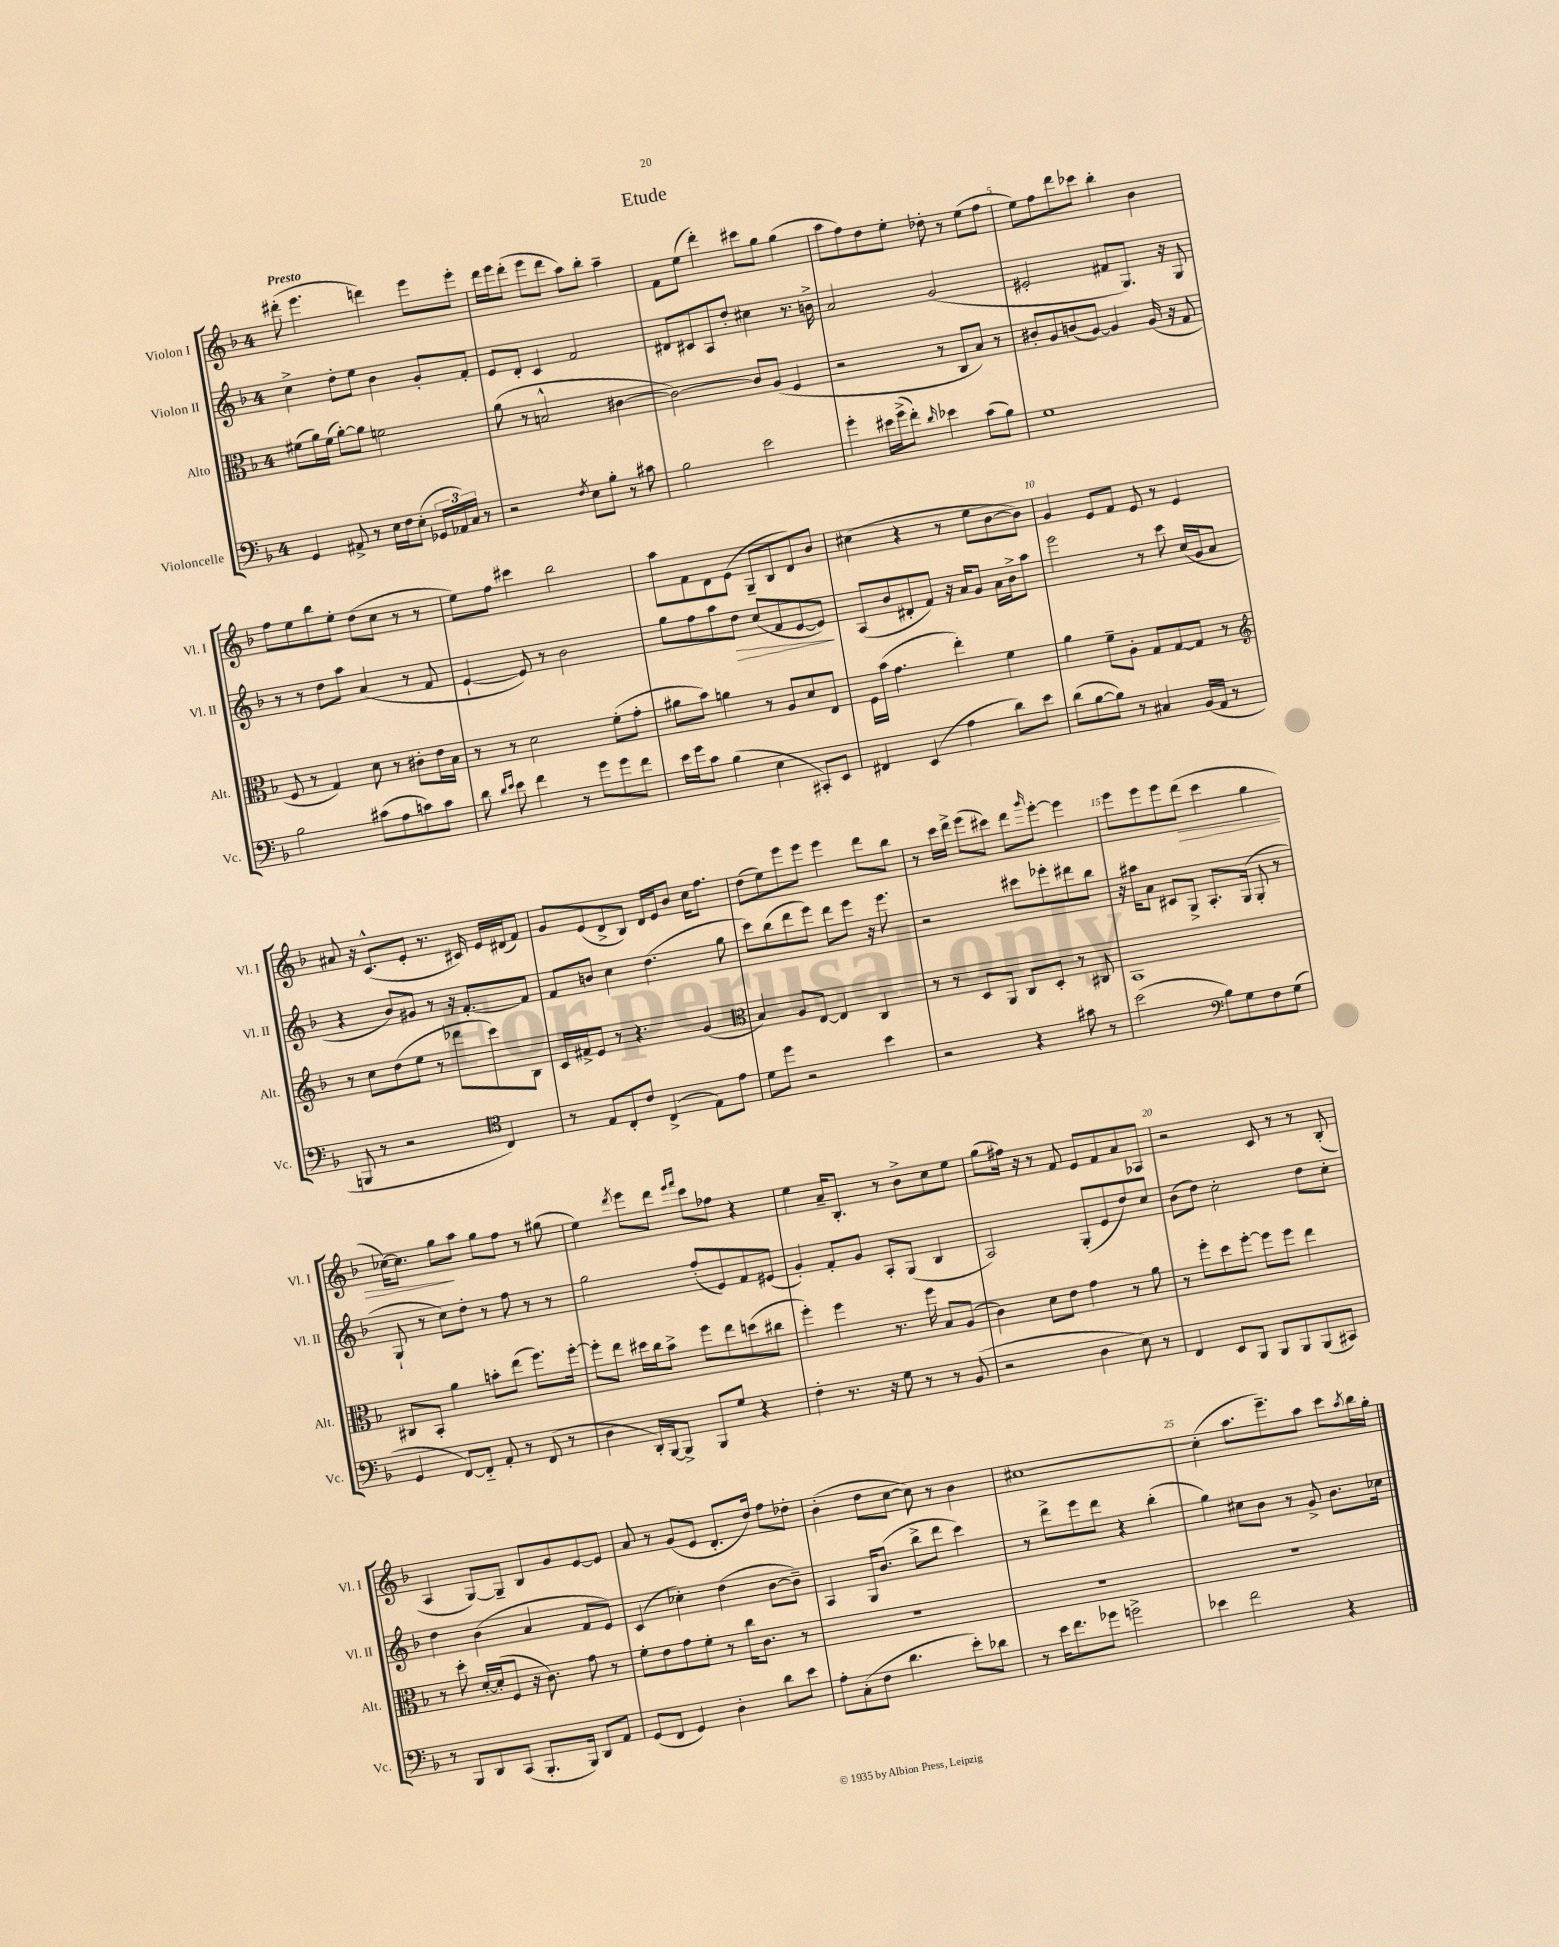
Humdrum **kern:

**kern	**kern	**kern	**kern
*staff4	*staff3	*staff2	*staff1
*clefF4	*clefC3	*clefG2	*clefG2
*k[b-]	*k[b-]	*k[b-]	*k[b-]
*M4/4	*M4/4	*M4/4	*M4/4
4GG	(8f#	4cc^	(8ddd#'
.	16a)	.	4.eee
.	(16f#	.	.
8AA#^	[8a')	8dd'	.
8r	8a]	8ee	.
16E	2f	4b-	4ddd)
16F	.	.	.
(8E'	.	.	.
24GG-	.	8g'	8eee
24AA-)	.	.	.
24C	.	.	.
8r	.	8f'	8eee'
=	=	=	=
2r	(8a	8e	16ddd
.	.	.	16eee
.	8r	8d'	(8ddd'
.	2B^^	4c	8eee
.	.	.	8ddd
8qF	.	.	.
8E	.	2f	8aa)
8B-'	.	.	8bb-'
8r	[4c#	.	4aa~
8c#	.	.	.
=	=	=	=
2B-	2c#_)	8d#	8f
.	.	8c#	(8ee
.	.	8A	4ddd')
.	.	8dd'	.
2e	8c#]	4cc#	8ccc#
.	(8A	.	8gg
.	4F	8.r	(4gg
.	.	16b^	.
=	=	=	=
4g'	2r	2a	8aa
.	.	.	8ff)
16e#	.	.	8dd
(16g^	.	.	.
8f')	.	.	8ee'
16qqd	.	.	.
4e-	8r	(2g	8dd-'
.	8C	.	8r
(8c	8B-)	.	(8ee
8B-)	8r	.	8ff
=	=	=	=
1G	8c#'	2e#'	8ee)
.	8A	.	8ff
.	(8c	.	8ddd
.	[8A)	.	8ccc-
.	4A]	8f#	4bb-'
.	.	8.G)	.
.	(16A	.	4b-
.	16r	16r	.
.	8G	8G	.
=	=	=	=
2B-	8F	8r	8ff
.	8r	8r	8ee
.	4G)	8dd	8bb-
.	.	8aa	8ee'
(8c#	8d	(4a	(8dd
8A	8r	.	8cc
8c)	8c#'	8r	8r
8c	16e	8f	8r
.	16B-	.	.
=	=	=	=
8d	8r	[4e`	8ee)
16qqd	.	.	.
16qqe	.	.	.
8e	8r	.	8ff
4f	2d	8e])	4ccc#
.	.	8r	.
8r	.	2b-	2bb-
8g	.	.	.
8g	(8f'	.	.
8f	8g'	.	.
=	=	=	=
16e	8a#	8gg	8aa
16g	.	.	.
8c	8b-)	8ff	8f
(4B-	4a	8aa	8d
.	.	8dd	(8e
4E	8r	(8cc	8G~
.	8A	8f	8B-
8CC#')	8d	[8e	8d)
8EE	8E	8e])	8b-
=	=	=	=
4FF#	16F	(8A	(4cc#
.	(16b-	.	.
.	4.g	8b-	.
(4EE	.	8d#'	4r
.	.	8f)	.
4A	4ee')	16r	8r
.	.	16a	.
.	.	8g	8ee
8d)	4f	16a	[8b-
.	.	16b-^	.
8e	.	8aa	8b-])
=	=	=	=
(8d	4a	2eee	4g
[8B-	.	.	.
8B-])	8f~	.	8e
8r	8A'	.	8f
4C#	8G	8r	8e
.	[8G	8ccc	8r
(16BB-	8G]	(16cc	4e
16AA	.	16g	.
8r	8r	8a	.
=	=	=	=
*	*clefG2	*	*
8BBB	8r	4r	8a#
8r	8cc	.	16r
.	.	.	(8.c^^
2r	(8dd	8b-)	.
.	8ee	8g#	8e'
.	8r	8r	8.r
.	8ddd-	16r	.
.	.	[8.f'	16c#)
*clefC4	*	*	*
4C)	8ccc)	.	16e
.	.	.	(16d#
.	8B-	8f]	8f)
=	=	=	=
8r	16c	8f	8g
.	16f#^	.	.
8E	8e	8b	(8e
8C'	8r	4cc	8d^
8c	4.r	.	8B-)
(4C^	.	(4.dd	16d
.	.	.	16e
.	.	.	8b-
8E)	(4g	.	16cc
.	.	.	8.ff
8e	.	8gg	.
=	=	=	=
*	*clefC3	*	*
8d	4B-)	8ccc)	(8dd
8dd	.	(8bb-	8ee)
2r	8A	8ddd	8eee
.	[8E	8eee)	8eee
.	4E]	8ddd	4eee
.	.	8eee	.
4b-	4C	16r	8ddd
.	.	8.eee	.
.	.	.	8bb-
=	=	=	=
2r	8r	2r	8r
.	8r	.	16ccc
.	.	.	16ddd^
.	8D	.	(8eee
.	8AA	.	8ccc#)
4r	8C	8ccc#	8ddd
.	.	.	16qqggg
.	8D'	8eee-'	[8eee'
8g#	8r	8ddd#	4eee]
8r	8C#	8bb-	.
=	=	=	=
(2b-	1BB-	16r	8eee
.	.	16aa#	.
.	.	8a	8eee
.	.	8c#	8eee
.	.	8G^	(8ddd
*clefF4	*	*	*
8B-)	.	8.A'	4ccc
8G	.	.	.
.	.	(16G	.
8F	.	8G'	4gg
(8G	.	8r	.
=	=	=	=
4GG	8C#	8G`	[16cc-)
.	.	.	8.cc-]
.	8BB-'	8r	.
[8FF)	4a	8cc)	8gg
8FF'~]	.	8dd'	8aa
8AA'	8b'	8r	8gg
8r	(8ee	8ff	8ff
(8FF	8.ff)	8r	8r
8r	.	8r	(8gg#
.	[16ff'	.	.
=	=	=	=
4D	8ff']	2gg	4ee)
.	8ee	.	.
.	.	.	8qddd
16DD')	16dd#	.	8eee
[16BBB-	16cc	.	.
8BBB-^]	8b-^	.	8ddd
.	.	.	16qqeee
.	.	.	16qqfff
8BBB-	8ff	(8ff'	8ccc
8G	8ee	8e)	8ff-
4r	(8dd	8f	4r
.	8cc#	(8e#	.
=	=	=	=
4F'	4ff')	4g')	4ee
8.r	4ff	8f'	16a~
.	.	.	8.B-'
.	.	8g	.
16r	.	.	.
8G	8.r	8A'	8r
8r	.	(8G	8b-^
.	16ff	.	.
8r	8B-	4B-	8cc
(8BB-	(8A	.	8ee
=	=	=	=
2r	4c)	2A)	(8gg
.	.	.	16ff#)
.	.	.	16r
.	8d	.	8r
.	8e	.	8f
4D	4g	(8G'	8e
.	.	8e	8f
8E)	8r	8dd)	8a
8r	8a	8cc	8A-
=	=	=	=
4FF	8r	(8b-	2r
.	8ff'	8dd)	.
8EE	8dd	2cc'	.
8BBB-	[8ff'	.	.
8BBB-	8ff]	.	8c
8BBB-	8ff	.	8r
(8BBB-	4ee	8dd	8r
8CC#)	.	8cc'	(8B-'
=	=	=	=
8r	8r	4dd	4A
8BBB-	8dd'	.	.
8DD	[16d'	(4b-	[8G)
.	(16d']	.	.
(8CC	8F	.	8G~]
8.BBB-'	16r	4a	8B-
.	8.c)	.	.
.	.	.	8g
16BBB-)	.	.	.
8DD	8g	8f	[8e
8AA	8r	8e)	8e]
=	=	=	=
(8GG	8f'	(4c	8a
8FF	8e	.	8r
4GG)	8g	4cc-')	(8g
.	8f'	.	8e
4D'	8r	(4dd	8.d'
.	16cc	.	.
.	8.c	.	16dd)
8d	.	[8b-	8ff
8e	8r	8b-~])	8dd-'
=	=	=	=
8A'	1r	4A	(4b-'
(8C'	.	.	.
8F	.	16G	8dd
.	.	(8.b-	.
4.d	.	.	[8cc
.	.	8bb-^	8cc])
.	.	8ddd	8r
8e')	.	4ccc)	4b-
8d-	.	.	.
=	=	=	=
8r	1r	8r	[1cc#
16e	.	8ddd^	.
8.f	.	.	.
.	.	8eee	.
8g-	.	8ddd	.
2g^	.	4r	.
.	.	(4bb-'	.
=	=	=	=
4e-	1r	4gg)	(4cc#']
2f	.	8cc#	8.aa
.	.	8b-	.
.	.	.	8.eee~)
.	.	8r	.
.	.	8g^	8aa
4r	.	8.b-	8ccc
.	.	.	8qaa
.	.	.	16bb-
.	.	16cc-	16gg'
==	==	==	==
*-	*-	*-	*-
